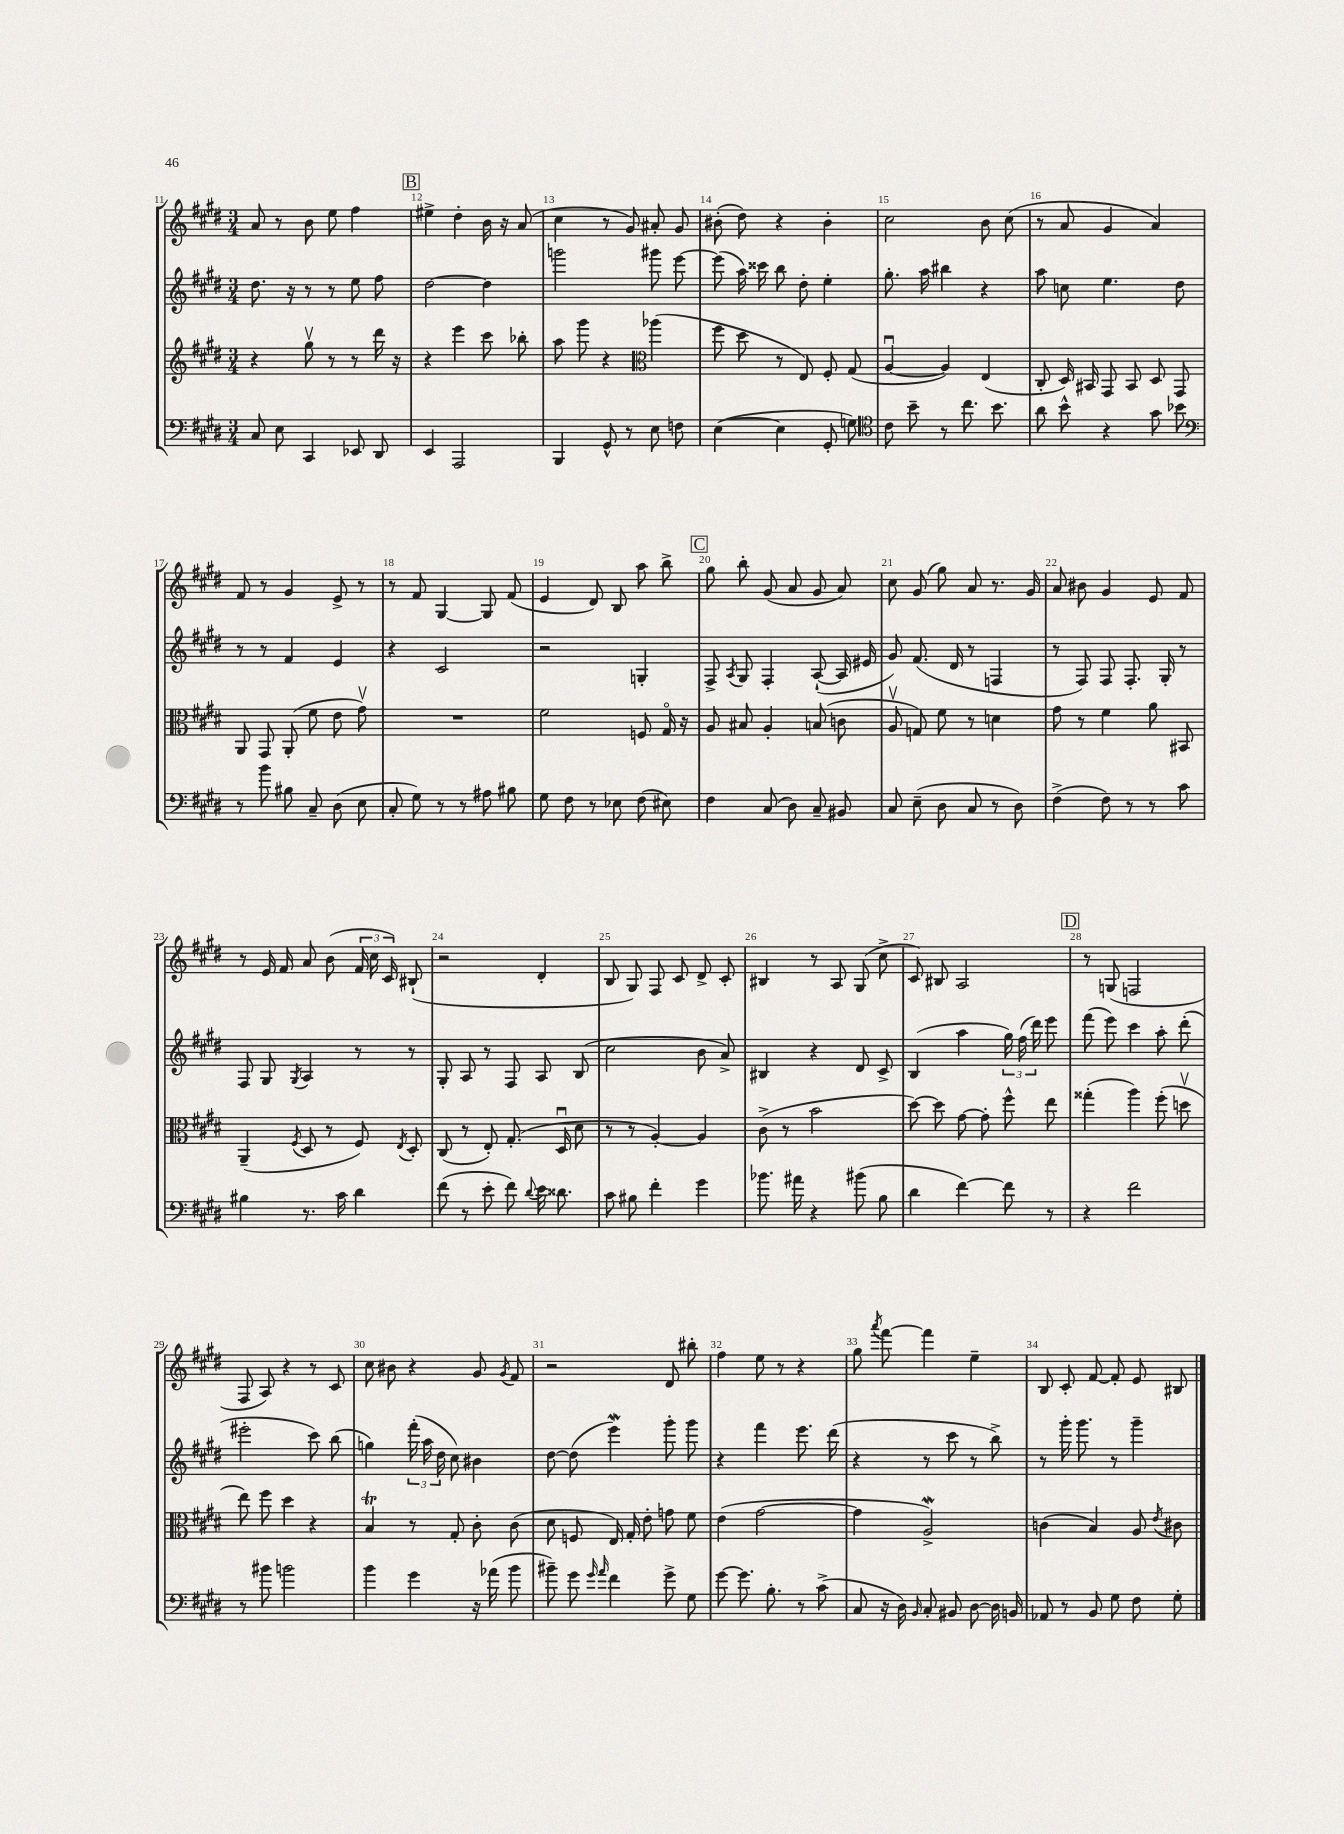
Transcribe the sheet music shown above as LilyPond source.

<<
\new StaffGroup <<
\new Staff = "s0" {
    \clef treble \key e \major \numericTimeSignature \time 3/4
    \autoBeamOff a'8 r8 b'8 e''8 fis''4 |
    \mark \markup { \box "B" } eis''4-> dis''4-. b'16 r16 a'8( |
    cis''4 r8 gis'8) ais'8-. gis'8 |
    bis'8-.( dis''8) r4 bis'4-. |
    cis''2 b'8 cis''8( |
    r8 a'8 gis'4 a'4) |
    fis'8 r8 gis'4 e'8-> r8 |
    r8 fis'8 gis4~ gis8 fis'8( |
    e'4 dis'8) b8 a''8 b''8-> |
    \mark \markup { \box "C" } gis''8 b''8-. gis'8( a'8 gis'8 a'8) |
    cis''8 gis'8( gis''8) a'8 r8. gis'16 |
    a'8 bis'8 gis'4 e'8 fis'8 |
    r8 e'16 fis'16 a'8 b'8( \tuplet 3/2 { fis'16 cis''16 cis'16) } bis8-!( |
    r2 dis'4-. |
    b8 gis8) fis8 cis'8 dis'8-> cis'8-. |
    bis4 r8 a8 gis8( cis''8-> |
    cis'8) bis8 a2 |
    \mark \markup { \box "D" } r8 g8( f2 |
    fis8 a8) r4 r8 cis'8 |
    cis''8 bis'8 r4 gis'8 \acciaccatura { gis'8 } fis'8 |
    r2 dis'8 bis''8-. |
    fis''4 e''8 r8 r4 |
    gis''8 \acciaccatura { a'''8 } fis'''8~ fis'''4 e''4-- |
    b8 cis'8-. fis'8~ fis'8-. e'8 bis8 \bar "|." |
}
\new Staff = "s1" {
    \clef treble \key e \major \numericTimeSignature \time 3/4
    \autoBeamOff dis''8. r16 r8 r8 e''8 fis''8 |
    \mark \markup { \box "B" } dis''2~ dis''4 |
    g'''2 gis'''8 e'''8~ |
    e'''8( a''16) cisis'''16 b''8 dis''8-. e''4-. |
    gis''8.-. a''16 bis''4 r4 |
    a''8 c''8 e''4. dis''8 |
    r8 r8 fis'4 e'4 |
    r4 cis'2 |
    r2 g4-. |
    \mark \markup { \box "C" } fis8-> \acciaccatura { a8 } gis8 fis4-. a8~-!( a16 eis'16 |
    gis'8) fis'8.( dis'16 r8 f4 |
    r8 fis8) fis8 fis8.-. gis16-. r8 |
    fis8 gis8 \acciaccatura { gis8 } a4 r8 r8 |
    gis8-. a8 r8 fis8 a8 b8( |
    cis''2 b'8 a'8->) |
    bis4 r4 dis'8 cis'8-> |
    b4( a''4 \tuplet 3/2 { gis''16) fis''16( dis'''16) } e'''8 |
    \mark \markup { \box "D" } fis'''8( e'''8) cis'''4 a''8-. dis'''8-.( |
    eis'''2-. cis'''8) b''8( |
    g''4) \tuplet 3/2 { fis'''16-.( a''16 dis''16 } cis''8) bis'4 |
    dis''8~ dis''8( e'''4\mordent) gis'''8-. gis'''8 |
    r4 fis'''4 e'''8. dis'''16( |
    r4 r8 cis'''8 r8 b''8->) |
    r8 gis'''16-. gis'''8. r8 gis'''4-- \bar "|." |
}
\new Staff = "s2" {
    \clef treble \key e \major \numericTimeSignature \time 3/4
    \autoBeamOff r4 gis''8\upbow r8 r8 dis'''16 r16 |
    \mark \markup { \box "B" } r4 e'''4 cis'''8 bes''8-. |
    a''8 gis'''8 r4 \clef alto aes''4( |
    fis''8 dis''8 r8 e8) fis8-. gis8( |
    a4~\downbow a4) e4( |
    cis8-. dis16) bis,16 gis,8 bis,8 dis8 gis,8 |
    a,8 gis,8 a,8-.( fis'8 e'8 gis'8\upbow) |
    R2. |
    fis'2 f8 gis16\flageolet r16 |
    \mark \markup { \box "C" } a8 bis8 a4-. b8( c'8 |
    a8\upbow g8) fis'8 r8 d'4 |
    gis'8 r8 fis'4 a'8 bis,8 |
    a,4--( \acciaccatura { fis8 } dis8 r8 fis8) \acciaccatura { e8 } dis8-. |
    cis8( r8 e8-.) gis8.-.( dis16\downbow dis'8 |
    r8 r8 a4~-.) a4 |
    cis'8->( r8 b'2 |
    dis''8~) dis''8 gis'8~ gis'8-. fis''8-^ e''8 |
    \mark \markup { \box "D" } gisis''4-.( a''4) fis''8-.( d''8\upbow |
    e''8) fis''8 dis''4 r4 |
    b4\trill r8 gis8-. cis'8-. cis'8( |
    dis'8 f8 e16) gis16-. e'8-. g'8 fis'8 |
    e'4( gis'2~ |
    gis'4 a2->\mordent) |
    c'4( b4) a8 \acciaccatura { e'8 } cis'8 \bar "|." |
}
\new Staff = "s3" {
    \clef bass \key e \major \numericTimeSignature \time 3/4
    \autoBeamOff cis8 e8 cis,4 ees,8 dis,8 |
    \mark \markup { \box "B" } e,4 a,,2 |
    b,,4 gis,8-^ r8 e8 f8 |
    e4~( e4 gis,8-. g8) |
    \clef tenor cis'8 b'8-- r8 cis''8. b'8. |
    a'8 b'8-^ r4 gis'8 bes'8 |
    \clef bass r8 b'8 bis8 cis8-- dis8( e8 |
    cis8-. gis8) r8 r8 ais8 bis8 |
    gis8 fis8 r8 ees8 fis8( eis8) |
    \mark \markup { \box "C" } fis4 cis8( dis8) cis8-- bis,8 |
    cis8 e8--( dis8 cis8 r8 dis8) |
    fis4->( fis8) r8 r8 cis'8 |
    bis4 r8. cis'16 dis'4 |
    fis'8( r8 e'8-. fis'8) \appoggiatura { dis'8 } e'16 disis'8. |
    cis'8 bis8 fis'4-. gis'4 |
    bes'8. ais'16 r4 bis'8( b8 |
    dis'4 fis'4~) fis'8 r8 |
    \mark \markup { \box "D" } r4 fis'2 |
    r8 bis'8 b'2 |
    b'4 gis'4 r16 aes'16( b'8 |
    bis'8--) gis'8 \grace { gis'16 a'16 } fis'4 gis'8-> gis8 |
    gis'8~ gis'8. b8.-. r8 cis'8->( |
    cis8 r16 dis16) \grace { b,16 } cis8-. bis,8 dis8~ dis16 b,16 |
    aes,8 r8 b,8 gis8 fis8 gis8-. \bar "|." |
}
>>
>>
\layout { \context { \Score currentBarNumber = #11 \override BarNumber.break-visibility = ##(#f #t #t) barNumberVisibility = #all-bar-numbers-visible } }
